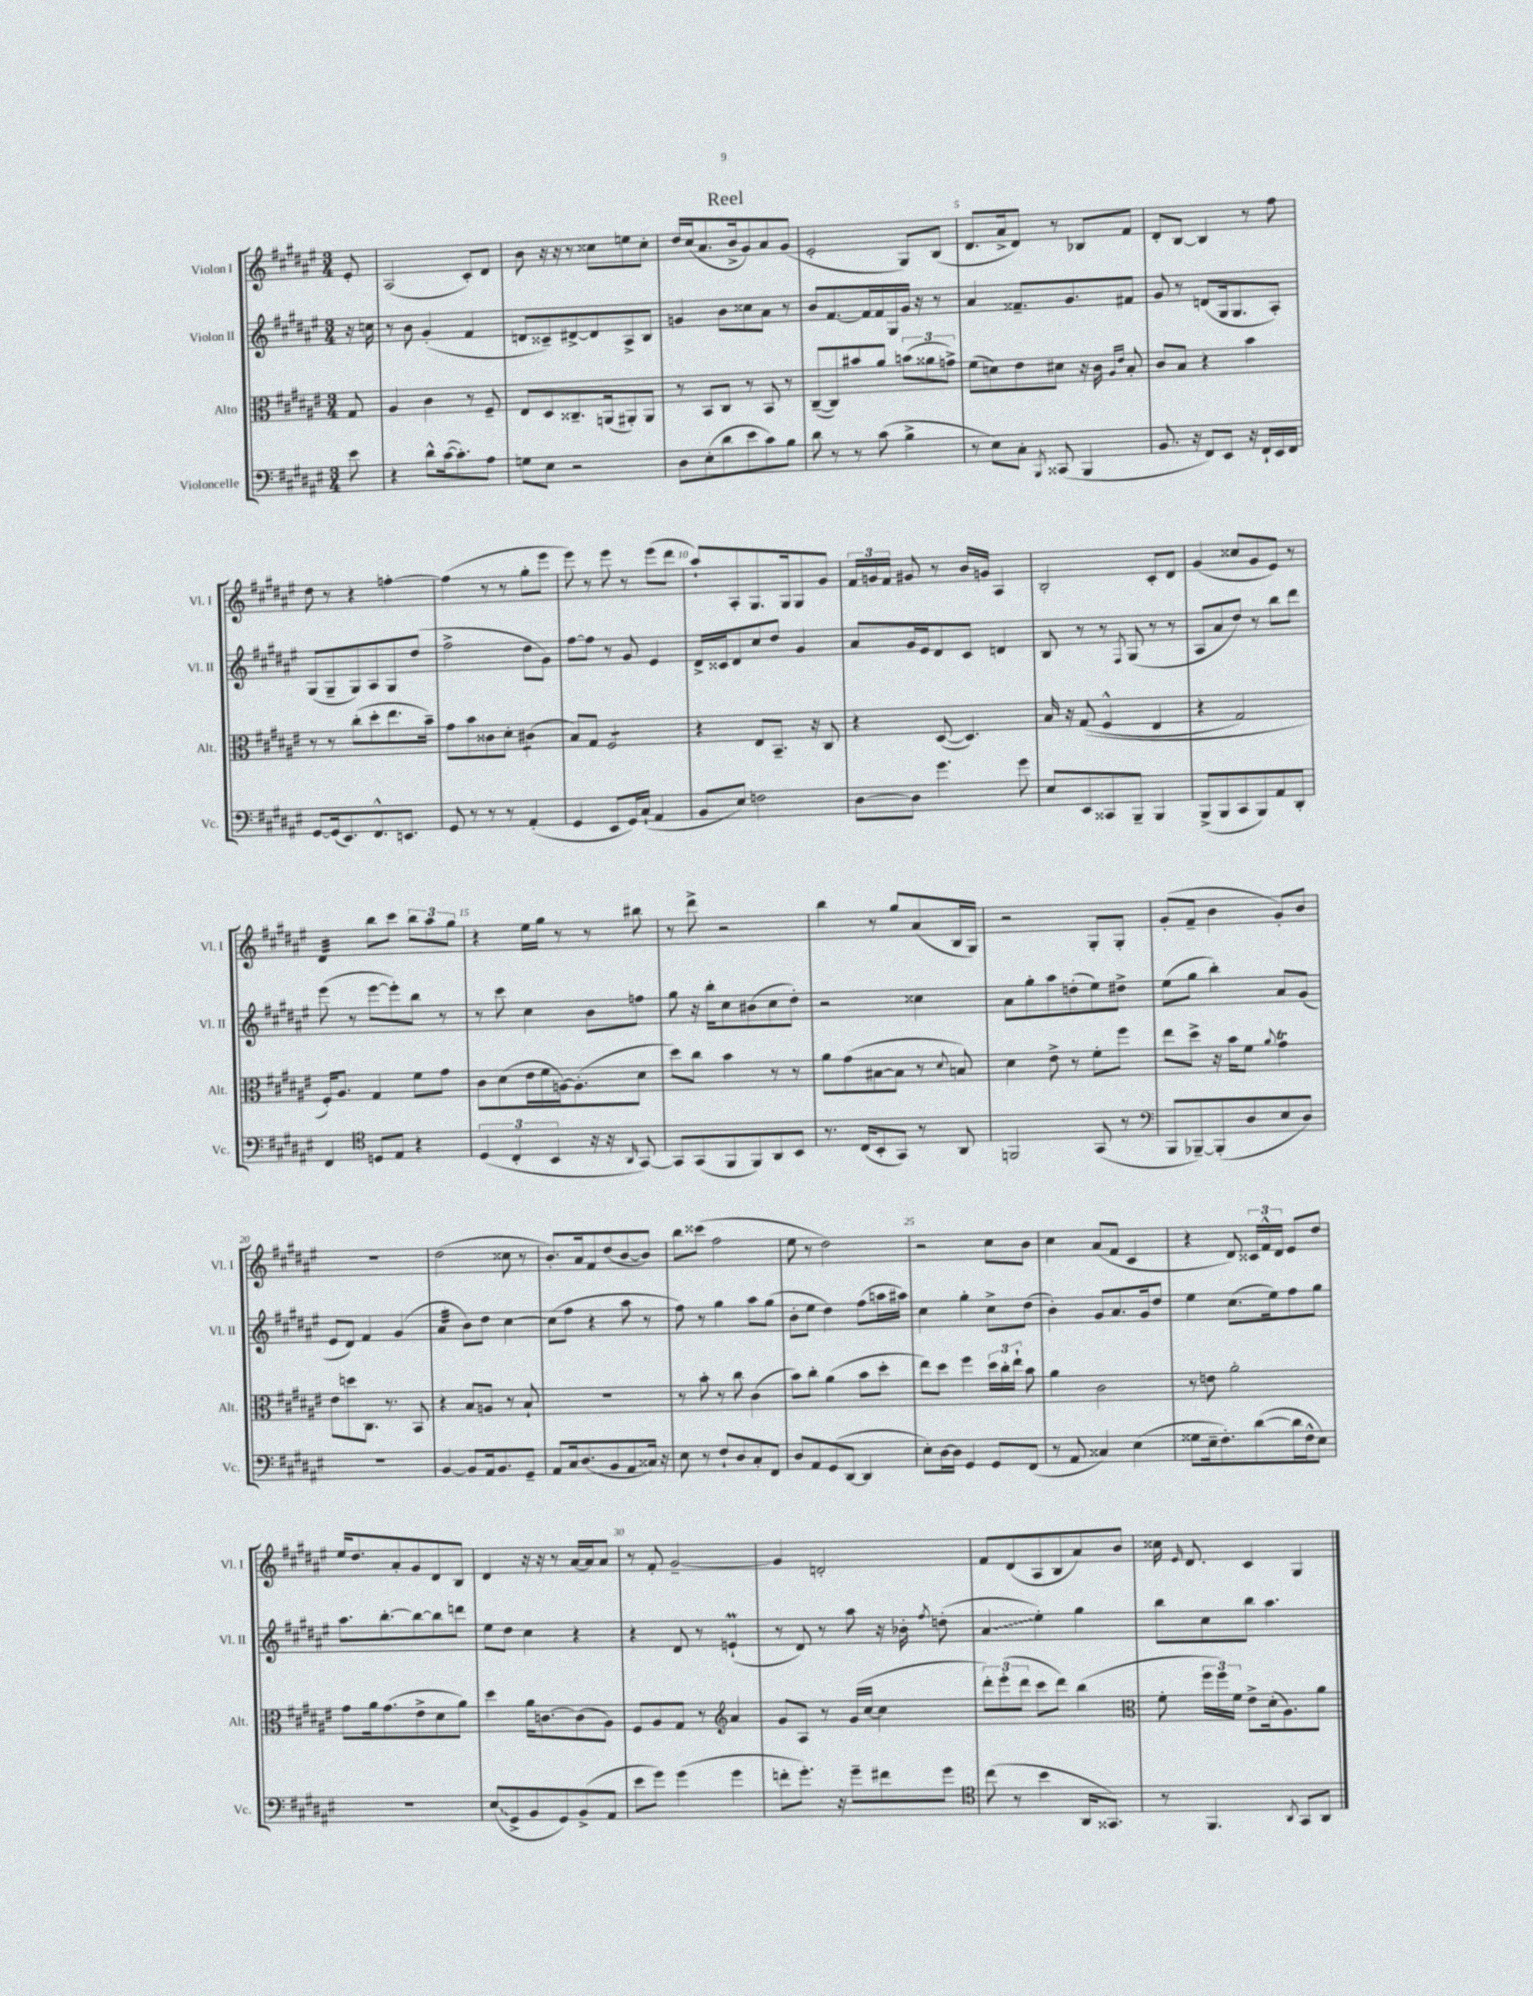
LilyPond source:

\header { title = "Reel" }
<<
\new StaffGroup <<
\new Staff = "s0" \with { instrumentName = "Violon I" shortInstrumentName = "Vl. I" } {
    \clef treble \key fis \major \numericTimeSignature \time 3/4 \partial 8
    \autoBeamOff eis'8-. |
    ais2( cis'8[-.) dis'8] |
    b'8 r16 r16 r8 cisis''8[ e''8 cisis''8]-. |
    dis''16[ cis''16( ais'8. b'16-> gis'8) ais'8 gis'8]( |
    eis'2-. gis8[) b8]( |
    dis'8.[ ais'16-> dis'8]) r8 bes8[ fis'8] |
    dis'8[-. b8]~ b4 r8 fis''8 |
    dis''8 r8 r4 f''4~-. |
    f''4( r8 r8 gis''8[-. eis'''8] |
    eis'''8) r8 eis'''8 r8 eis'''8[( dis'''8] |
    ais''8[-!) ais8-. gis8. gis16 gis8 gis'8] |
    \tuplet 3/2 { fis'16[ g'16 fis'16] } gis'8 r8 b'16[ g'16] ais4 |
    b2-. cis'8[-. dis'8] |
    gis'4( cisis''8[ gis'8 eis'8]) r8 |
    dis'4:32 b''8[ cis'''8] \tuplet 3/2 { b''8[ ais''8 gis''8] } |
    r4 eis''16[ gis''16] r8 r8 bis''8 |
    r8 dis'''8-> r2 |
    b''4 r8 gis''8[ ais'8( b16 gis16]) |
    r2 gis8[-. gis8]-. |
    gis'8[-.( fis'8]-- b'4 gis'8[-.) b'8] |
    R2. |
    dis''2( cisis''8 r8 |
    b'8.[-.) ais'16 fis'8 dis''8( b'8~ b'8]) |
    b''8[ cisis'''8]( fis''2 |
    eis''8 r8 dis''2) |
    r2 cis''8[ b'8] |
    cis''4 ais'8[( fis'8] cis'4 |
    r4 dis'8) \tuplet 3/2 { cisis'16[ fis'16-^ dis'16] } eis'8[ dis''8] |
    eis''16[ dis''8. ais'8-. gis'8 dis'8 b8] |
    dis'4 r16 r16 r8 ais'16[~ ais'16 ais'8] |
    r8 fis'8-. gis'2~-- |
    gis'4 d'2-. |
    fis'8[ dis'8( ais8 b8 ais'8) b'8] |
    cisis''16 \grace { eis'16 } dis'8. cis'4 gis4 \bar "|." |
}
\new Staff = "s1" \with { instrumentName = "Violon II" shortInstrumentName = "Vl. II" } {
    \clef treble \key fis \major \numericTimeSignature \time 3/4 \partial 8
    \autoBeamOff r16 c''16 |
    r8 b'8 gis'4-.( fis'4 |
    d'8[ cisis'8--) dis'8~-> dis'8 ais8-> b8] |
    g'4 b'8[ cisis''8 ais'8] r8 |
    b'8[ fis'8.~ fis'16 fis'16 gis16 gis'16] r16 r8 |
    ais'4 fisis'8.[-- gis'8. fis'8] |
    gis'8 r8 d'8[( gis16 gis8. ais8]-.) |
    gis8[( gis8-- gis8) ais8 gis8 dis''8]( |
    fis''2-> dis''8[ gis'8]) |
    fis''8[~ fis''8] r8 gis'8 eis'4 |
    dis'16[-> cisis'16 dis'8 cis''8 dis''8] gis'4 |
    ais'8[ gis'16 eis'16 dis'8 cis'8] d'4 |
    b8 r8 r8 \acciaccatura { fis8 } gis8( r8 r8 |
    ais8[ ais'8 dis''8]) r8 b''8[ dis'''8] |
    eis'''8( r8 eis'''8[~ eis'''8-.) b''8] r8 |
    r8 cis'''8 cis''4 b'8[ f''8] |
    gis''8 r16 b''16[-. cis''8 bis'8( cis''8 dis''8]-.) |
    r2 cisis''4 |
    ais'8[ gis''8-. ais''8 d''8-.( eis''8) dis''8]-> |
    eis''8[( gis''8] b''4-.) ais'8[ gis'8]( |
    eis'8[ dis'8]) fis'4 gis'4( |
    ais'4:32 b'8[) dis''8] cis''4~ |
    cis''8[( fis''8] r4 ais''8 r8 |
    fis''8) r8 gis''4 ais''8[ gis''8]( |
    b'8[-. eis''8] dis''4) fis''8[( a''16 ais''16]) |
    cis''4 gis''4-. cis''8[-> dis''8]( |
    b'4-.) gis'8[ ais'8. gis'16 dis''8] |
    eis''4 cis''8.[( eis''16) fis''8 gis''8] |
    ais''8.[ b''8.~-. b''8~ b''8 d'''8] |
    eis''8[ dis''8] cis''4 r4 |
    r4 dis'8 r8 e'4-!\prall( |
    r8 dis'8) r8 ais''8 r16 bes'16-. \acciaccatura { fis''8 } d''8-.( |
    \once \override Glissando.style = #'zigzag ais'4\glissando eis''4-.) gis''4 |
    b''8[ cis''8 b''8] ais''4. \bar "|." |
}
\new Staff = "s2" \with { instrumentName = "Alto" shortInstrumentName = "Alt." } {
    \clef alto \key fis \major \numericTimeSignature \time 3/4 \partial 8
    \autoBeamOff gis8 |
    ais4 cis'4 r8 fis8-- |
    eis8[ dis8 cisis8.-- a,16( ais,8-.) ais,8] |
    r8 b,8[ cis8] r8 b,8 r8 |
    cis8[~--( cis8) bis'8 ais'8] \tuplet 3/2 { b'8[( aisis'8 g'8]->) } |
    fis'8[( d'8) eis'8 dis'8] r16 cis'16 \grace { ais16[ eis'16] } b8-. |
    cis'8[ b8] r4 b'4 |
    r8 r8 cis''8[-.( dis''8-. eis''8. b'16]--) |
    gis'8[ b'8 cisis'8 dis'8]-. cis'4:8( |
    b8[) gis8] fis2:8 |
    r4 eis8[ b,8.]-- r16 cis8 |
    r4 dis8~( dis4.) |
    b16 r16 gis8(\( fis4-^ eis4 |
    r4 gis2) |
    fis16[-.\) ais8.] gis4 fis'8[ gis'8] |
    cis'8[ dis'8( eis'16 fis'16 a16~) a8.-.( dis'8] |
    dis''8[) cis''8] b'4 r8 r8 |
    ais'8[ gis'8( bis8~ bis8] r8 \appoggiatura { dis'8 } b8) |
    dis'4 eis'8-> r8 fis'8[-. fis''8] |
    eis''8[ dis''8]-> r16 b'16[ fis'8] \appoggiatura { ais'8 } gis'4\trill |
    eis'8[ d''8 cis8.] r8. b,8 |
    r4 b8[ a8] r8 b8-! |
    R2. |
    r8 b'8-. r8 cis''8 cis'4( |
    b'8[) cis''8]-. ais'4( b'8[ dis''8]-. |
    eis''8[) dis''8] fis''4 \tuplet 3/2 { dis''16[ cis''16-. eis''16]-! } b'8 |
    ais'4 cis'2 |
    r8 e'8 ais'2-. |
    gis'8[ ais'16 gis'8.( eis'8-> dis'8 ais'8]) |
    dis''4 ais'16[ c'8.~ c'8( ais8]) |
    fis8[ ais8 gis8] r8 \clef treble ais'4 |
    gis'8[ ais8] r8 gis'16[( cis''16]~ cis''4 |
    \tuplet 3/2 { dis'''8[-.) eis'''8-.( dis'''8] } cis'''8[ dis'''8]) b''4( |
    \clef alto fis'8-. \tuplet 3/2 { fis''16[ fis''16) fis'16] } eis'8[-> dis'16-.( ais8.) ais'8] \bar "|." |
}
\new Staff = "s3" \with { instrumentName = "Violoncelle" shortInstrumentName = "Vc." } {
    \clef bass \key fis \major \numericTimeSignature \time 3/4 \partial 8
    \autoBeamOff eis'8 |
    r4 dis'8[-^ cis'16~( cis'8.-.) ais8] |
    g8[ eis8] r2 |
    dis8[ eis8-.( dis'8 eis'8 cis'8) b8] |
    dis'8 r8 r8 cis'8( b4-> |
    r8 eis8[) cis8]-. \acciaccatura { b,,8 } cisis,8( b,,4 |
    b,8. r16 fis,8[) eis,8] r16 fis,16[-! eis,16 fis,16] |
    gis,8[~ gis,16( eis,8.) fis,8.-^ e,8.] |
    gis,8 r8 r8 r8 ais,4-.( |
    gis,4 eis,8[ gis,16) cis16]-!( ais,4 |
    b,8[ eis8]) f2 |
    dis8[~ dis8] gis'4. gis'8 |
    eis8[ eis,8 cisis,8 b,,8]-- b,,4 |
    b,,8[->( b,,8 cis,8 b,,8) ais,8 dis,8]-. |
    fis,4 \clef tenor d8[ eis8] r4 |
    \tuplet 3/2 { dis4( cis4-. b,4 } r16 r16 \grace { ais,16 } gis,8~) |
    gis,8[ gis,8( fis,8 fis,8) ais,8 b,8] |
    r8. cis16[( b,8-. gis,8]) r8 ais,8 |
    f,2 gis,8( r8 |
    \clef bass b,,8[ bes,,8~--) bes,,8-.( dis8 eis8 dis8]) |
    R2. |
    b,4~ b,8[ ais,16 b,8. gis,8]-- |
    ais,8[ cis16 dis8.( b,8 ais,8 cisis16]) r16 |
    eis8 r8 fis8[-! dis8 cis8-. fis,8] |
    dis8[ ais,8 gis,8( dis,8]~ dis,4 |
    eis8[-.) dis16~ dis16] gis,4 gis,8[ fis,8]( |
    r8 ais,8 cisis4) eis4( |
    gisis8[ eis16-- fis8.-.) dis'8~( dis'16 fis16-^ eis8]) |
    R2. |
    \once \override Glissando.style = #'zigzag eis8[\glissando( gis,8-> b,8 gis,8) b,8->( ais,8] |
    eis'8[ gis'8]) gis'4( gis'4 |
    f'8[-. gis'8.]-.) r16 gis'8[-- fis'8 gis'8] |
    \clef tenor cis''8( r8 b'4 ais,16[ gisis,8.]) |
    r8 fis,4. \acciaccatura { ais,8 } gis,8[ ais,8] \bar "|." |
}
>>
>>
\layout { \context { \Score \override BarNumber.break-visibility = ##(#f #t #t) barNumberVisibility = #(every-nth-bar-number-visible 5) } }
